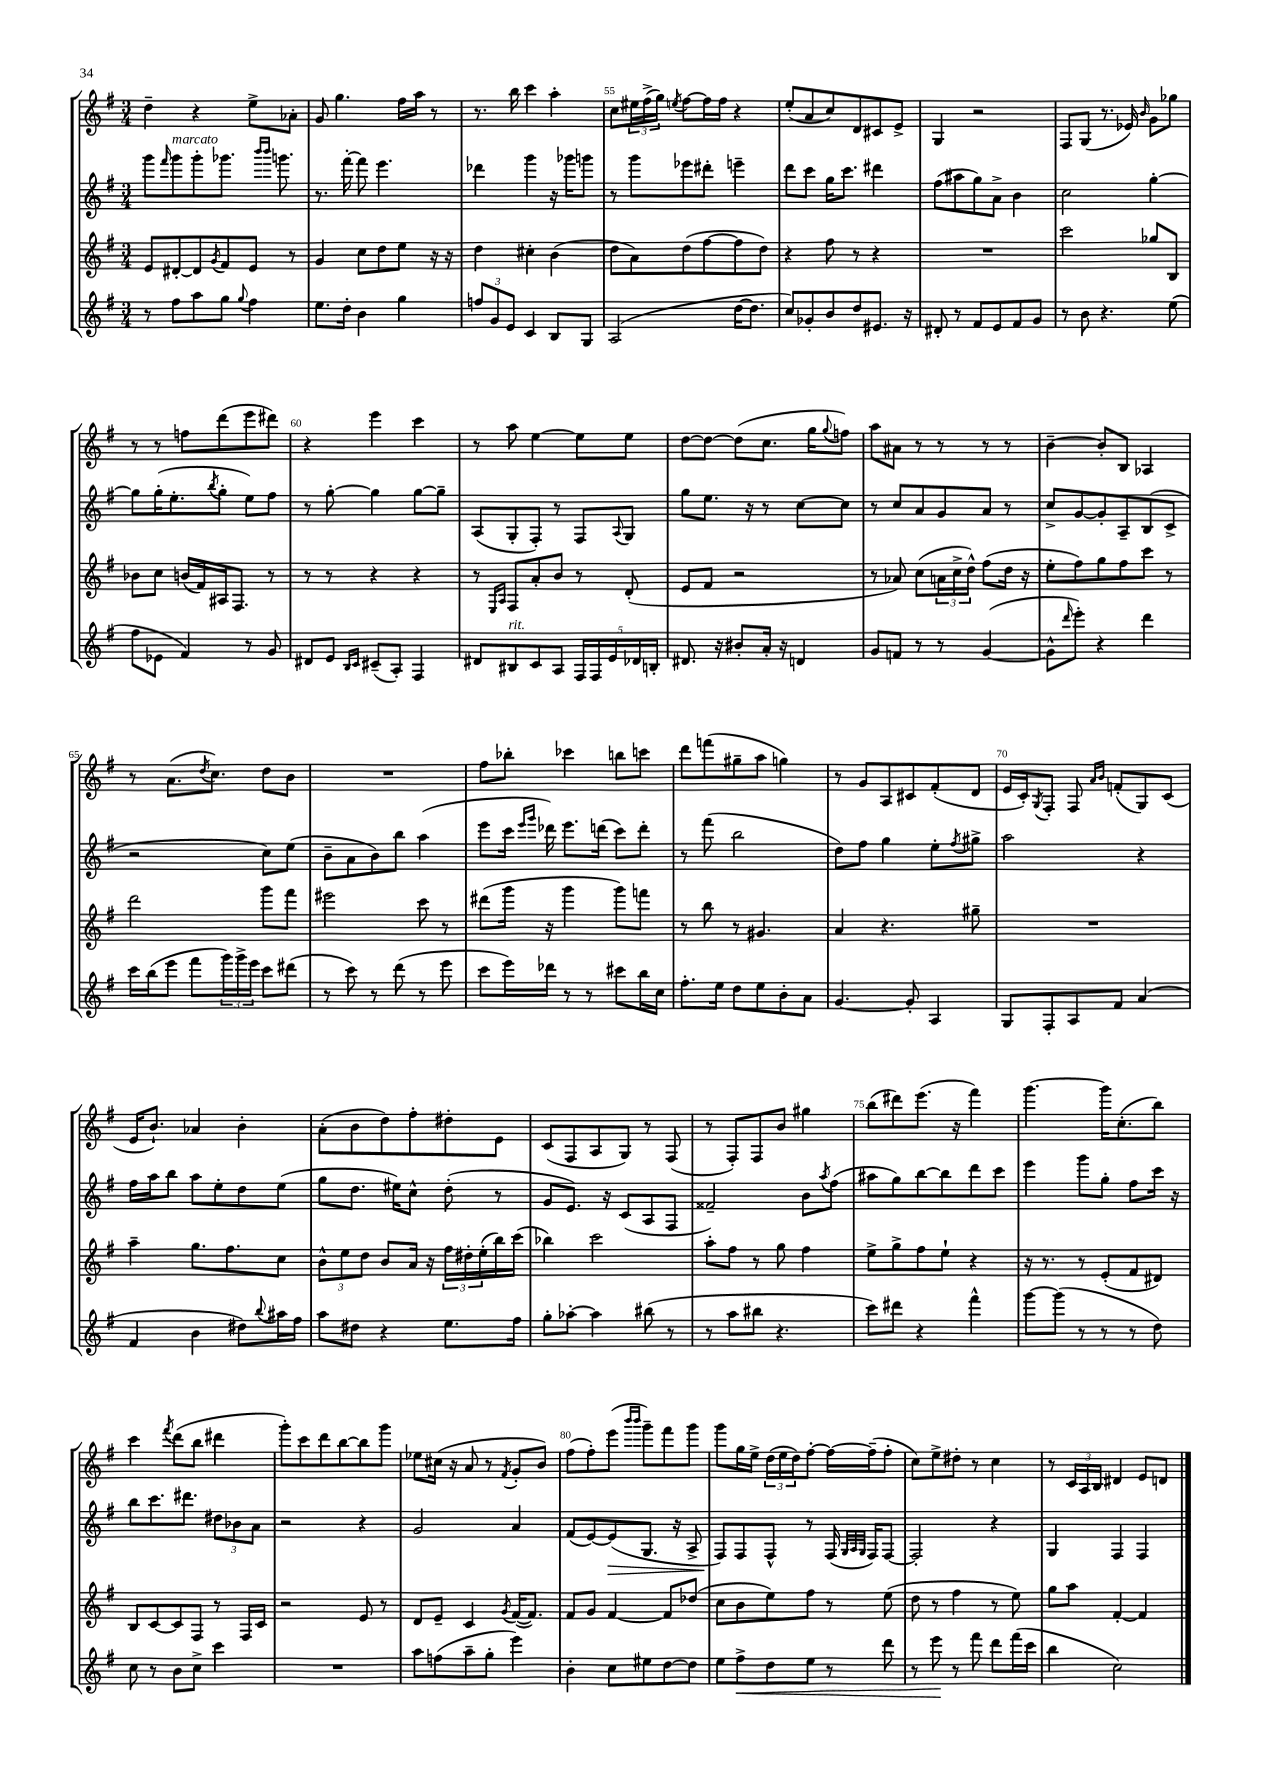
<<
\new StaffGroup <<
\new Staff = "s0" {
    \clef treble \key g \major \numericTimeSignature \time 3/4
    d''4-- r4 e''8-> aes'8-. |
    g'8 g''4. fis''16 a''16 r8 |
    r8. b''16 c'''4 a''4-. |
    c''8 \tuplet 3/2 { eis''16 fis''16->( g''16) } \acciaccatura { e''8 } fis''8~ fis''16 fis''16 r4 |
    e''8-.( a'8 c''8) d'8 cis'8 e'8-> |
    g4 r2 |
    fis8 g8( r8. ees'16) \grace { b'16 } g'8 ges''8 |
    r8 r8 f''8 d'''8( e'''8 dis'''8) |
    r4 e'''4 c'''4 |
    r8 a''8 e''4~ e''8 e''8 |
    d''8~ d''8~ d''8( c''8. g''16 \appoggiatura { g''8 } f''8) |
    a''8 ais'8 r8 r8 r8 r8 |
    b'4~-- b'8-. b8 aes4 |
    r8 a'8.( \acciaccatura { d''8 } c''8.) d''8 b'8 |
    R2. |
    fis''8 bes''8-. ces'''4 b''8 c'''8 |
    d'''8 f'''8( gis''8-- a''8 g''4) |
    r8 g'8 a8 cis'8 fis'8-.( d'8 |
    e'16 c'16-.) \acciaccatura { g8 } fis8-. fis8 \grace { a'16 b'16 } f'8-.( g8) c'8( |
    e'16 b'8.-!) aes'4 b'4-. |
    a'8-.( b'8 d''8) fis''8-. dis''8-. e'8 |
    c'8( fis8 a8 g8) r8 fis8( |
    r8 fis8-.) fis8 b'8 gis''4 |
    b''8( dis'''8) e'''8.( r16 fis'''4) |
    g'''4.~ g'''16 c''8.-.( b''8) |
    c'''4 \acciaccatura { fis'''8 } d'''8( b''8 dis'''4 |
    g'''8-.) c'''8 d'''8 b''8~ b''8 g'''8 |
    ees''8 cis''16( r16 a'8 r8 \acciaccatura { fis'8 } g'8-. b'8) |
    fis''8( fis''8-.) e'''8( \grace { b'''16 b'''16 } g'''8--) fis'''8 g'''8 |
    g'''8 g''16 e''16-> \tuplet 3/2 { d''16( e''16 d''16) } fis''8~-. fis''16~ fis''16--( fis''8-. |
    c''8) e''8-> dis''8-. r8 c''4 |
    r8 \tuplet 3/2 { c'16 a16 b16 } dis'4 e'8 d'8 \bar "|." |
}
\new Staff = "s1" {
    \clef treble \key g \major \numericTimeSignature \time 3/4
    g'''8 \grace { fis'''16 } g'''8^\markup { \italic "marcato" } g'''8-. ges'''8. \grace { b'''16 b'''16 } g'''8. |
    r8. fis'''16~-. fis'''8 e'''4. |
    des'''4 g'''4 r16 ges'''16 g'''8 |
    r8 g'''8 ees'''8 dis'''8-. e'''4-- |
    d'''8 c'''8 g''16 c'''8. dis'''4 |
    fis''8( ais''8 g''8) a'8-> b'4 |
    c''2 g''4~-. |
    g''8 g''16-.( e''8.-. \acciaccatura { b''8 } g''8-. e''8) fis''8 |
    r8 g''8~-. g''4 g''8~ g''8-- |
    a8( g8-. fis8-.) r8 fis8 \appoggiatura { a8 } g8 |
    g''8 e''8. r16 r8 c''8~ c''8 |
    r8 c''8 a'8 g'8 a'8 r8 |
    c''8-> g'8~ g'8-. a8-- b8( c'8-> |
    r2 c''8) e''8( |
    b'8-- a'8 b'8) b''8 a''4( |
    e'''8 c'''16 \grace { e'''16 g'''16 } des'''16) e'''8. d'''16( c'''8) d'''8-. |
    r8 fis'''8( b''2 |
    d''8) fis''8 g''4 e''8-. \acciaccatura { fis''8 } gis''8-> |
    a''2 r4 |
    fis''16 a''16 b''8 a''8 e''8-. d''8 e''8( |
    g''8 d''8. eis''16) c''8-^ d''8-.( r8 |
    g'8 e'8.) r16 c'8( a8 fis8 |
    fisis'2--) b'8 \acciaccatura { a''8 } fis''8( |
    ais''8 g''8) b''8~ b''8 d'''8 c'''8 |
    e'''4 g'''8 g''8-. fis''8 c'''16 r16 |
    b''8 c'''8. dis'''8. \tuplet 3/2 { dis''8 bes'8 a'8 } |
    r2 r4 |
    g'2 a'4 |
    fis'8( e'8~) e'8\>( g8. r16 a8-> |
    fis8\!) fis8 fis8-^ r8 fis16( \grace { g32 a32 g32 } fis16) fis8~ |
    fis2-. r4 |
    g4 fis4 fis4 \bar "|." |
}
\new Staff = "s2" {
    \clef treble \key g \major \numericTimeSignature \time 3/4
    e'8 dis'8~-. dis'8 \acciaccatura { g'8 } fis'8 e'8 r8 |
    g'4 c''8 d''8 e''8 r16 r16 |
    d''4 cis''4-. b'4( |
    d''8 a'8) d''8( fis''8~ fis''8 d''8) |
    r4 fis''8 r8 r4 |
    R2. |
    c'''2 ges''8 b8 |
    bes'8 c''8 b'16( fis'16) ais16 fis8. r8 |
    r8 r8 r4 r4 |
    r8 \grace { e16 a16 } fis8 a'8-. b'8 r8 d'8-.( |
    e'8 fis'8 r2 |
    r8 aes'8) c''8( \tuplet 3/2 { a'16 c''16-> d''16-^) } fis''8( d''16 r16 |
    e''8-. fis''8) g''8 fis''8 c'''8 r8 |
    d'''2 g'''8 fis'''8 |
    eis'''2 c'''8 r8 |
    dis'''8( g'''16 r16 g'''4 g'''8) f'''8 |
    r8 b''8 r8 gis'4. |
    a'4 r4. gis''8-- |
    R2. |
    a''4-- g''8. fis''8. c''8 |
    \tuplet 3/2 { b'8-^ e''8 d''8 } b'8 a'16 r16 \tuplet 3/2 { fis''16 dis''16-. e''16-.( } b''16) c'''16( |
    bes''4) c'''2 |
    a''8-. fis''8 r8 g''8 fis''4 |
    e''8-> g''8-> fis''8 e''8-! r4 |
    r16 r8. r8 e'8-.( fis'8 dis'8) |
    b8 c'8~ c'8 fis8 r8 fis16 c'16 |
    r2 e'8 r8 |
    d'8 e'8-- c'4 \acciaccatura { g'8 } fis'16~( fis'8.) |
    fis'8 g'8 fis'4~ fis'8 des''8( |
    c''8 b'8 e''8) fis''8 r8 e''8( |
    d''8 r8 fis''4 r8 e''8) |
    g''8 a''8 fis'4~-. fis'4 \bar "|." |
}
\new Staff = "s3" {
    \clef treble \key g \major \numericTimeSignature \time 3/4
    r8 fis''8 a''8 g''8 \appoggiatura { g''8 } fis''4 |
    e''8. d''16-. b'4 g''4 |
    \tuplet 3/2 { f''8 g'8 e'8 } c'4 b8 g8 |
    a2( d''16~ d''8. |
    c''8) ges'8-. b'8 d''8 eis'8. r16 |
    dis'8-. r8 fis'8 e'8 fis'8 g'8 |
    r8 b'8 r4. e''8( |
    fis''8 ees'8 fis'4) r8 g'8 |
    dis'8 e'8 \grace { b16 c'16 } cis'8--( a8-.) fis4 |
    dis'8 bis8^\markup { \italic "rit." } c'8 a8 \tuplet 5/4 { fis16 fis16 e'16 des'16 b16-. } |
    dis'8. r16 bis'8-. a'16-. r16 d'4 |
    g'8 f'8 r8 r8 g'4~( |
    g'8-^ \grace { d'''16 } e'''8-.) r4 d'''4 |
    c'''16 b''16( e'''8 fis'''8 \tuplet 3/2 { g'''16) g'''16-> e'''16 } c'''8 dis'''8( |
    r8 c'''8) r8 d'''8( r8 e'''8 |
    c'''8 e'''16) des'''16 r8 r8 cis'''8 b''16 c''16 |
    fis''8.-. e''16 d''8 e''8 b'8-. a'8 |
    g'4.~ g'8-. a4 |
    g8 fis8-. a8 fis'8 a'4( |
    fis'4 b'4 dis''8) \appoggiatura { b''8 } ais''16 fis''16 |
    a''8 dis''8 r4 e''8. fis''16 |
    g''8-. aes''8~-. aes''4 bis''8( r8 |
    r8 a''8 bis''8 r4. |
    c'''8) dis'''8 r4 fis'''4-^ |
    g'''8~ g'''8( r8 r8 r8 d''8) |
    c''8 r8 b'8 c''8-> c'''4 |
    R2. |
    a''8 f''8( a''8-- g''8-. e'''4) |
    b'4-. c''8 eis''8 d''8~ d''8 |
    e''8 fis''8->\< d''8 e''8 r8 d'''8 |
    r8 e'''8\! r8 fis'''8 d'''8 fis'''16( c'''16 |
    b''4 c''2) \bar "|." |
}
>>
>>
\layout { \context { \Score currentBarNumber = #52 \override BarNumber.break-visibility = ##(#f #t #t) barNumberVisibility = #(every-nth-bar-number-visible 5) } }
